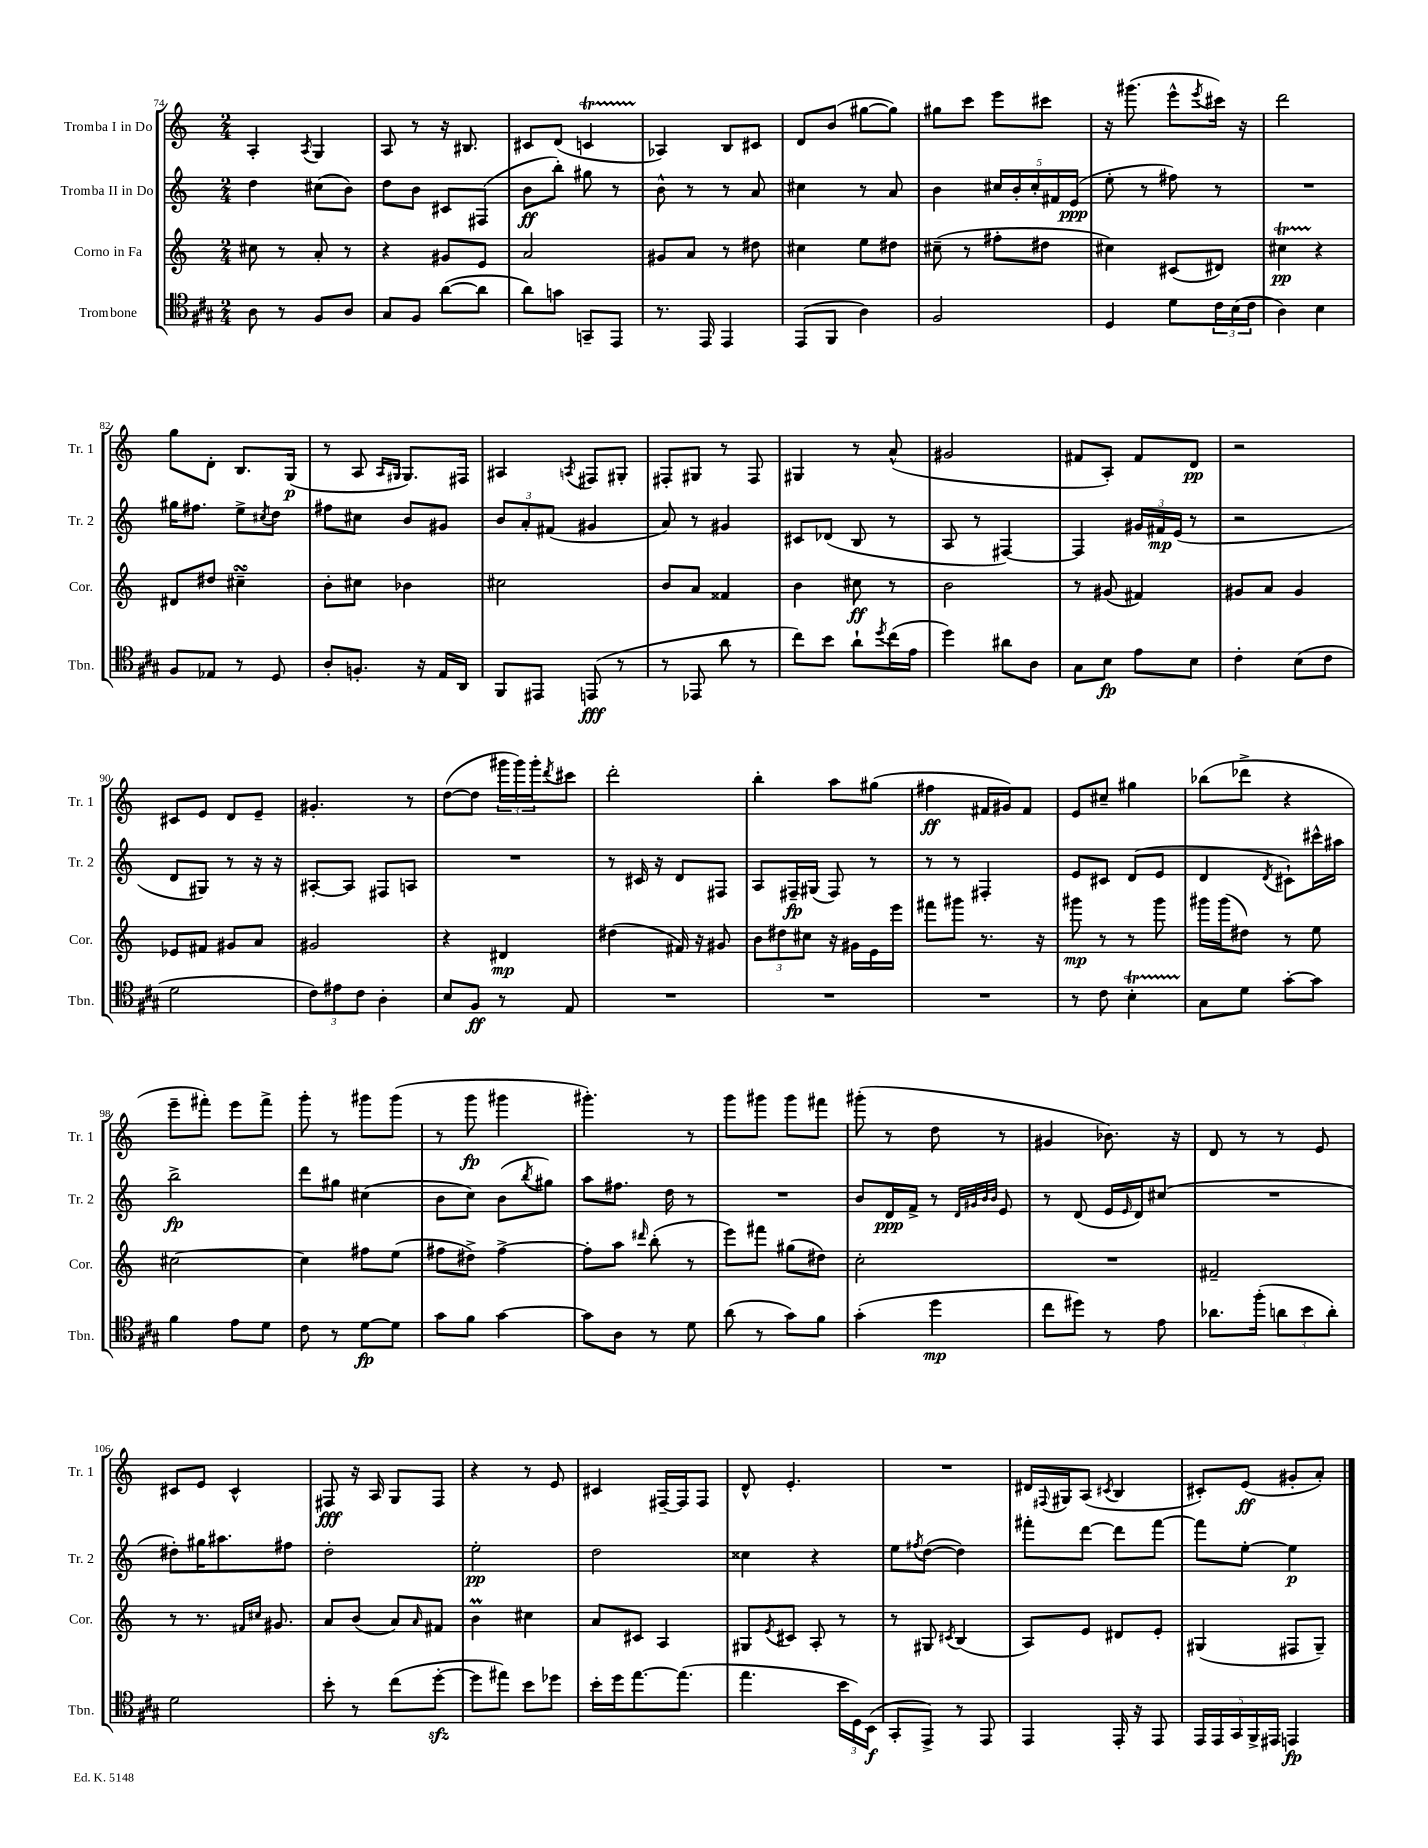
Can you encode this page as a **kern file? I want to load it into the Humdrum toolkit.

**kern	**dynam	**kern	**dynam	**kern	**dynam	**kern	**dynam
*part4	*part4	*part3	*part3	*part2	*part2	*part1	*part1
*staff4	*staff4	*staff3	*staff3	*staff2	*staff2	*staff1	*staff1
*I"Trombone	*	*I"Corno in Fa	*	*I"Tromba II in Do	*	*I"Tromba I in Do	*
*I'Tbn.	*	*I'Cor.	*	*I'Tr. 2	*	*I'Tr. 1	*
*clefC4	*	*clefG2	*	*clefG2	*	*clefG2	*
*k[f#c#g#]	*	*k[]	*	*k[]	*	*k[]	*
*M2/4	*	*M2/4	*	*M2/4	*	*M2/4	*
=74	=74	=74	=74	=74	=74	=74	=74
8A\	.	8cc#X\	.	4dd\	.	4A'/	.
8r	.	8r	.	.	.	.	.
.	.	.	.	.	.	8qA/	.
8F#/L	.	8a'/	.	(8cc#X\L	.	4G/	.
8A/J	.	8r	.	8b\J)	.	.	.
=75	=75	=75	=75	=75	=75	=75	=75
8G#/L	.	4r	.	8dd\L	.	8A/	.
8F#/J	.	.	.	8b\J	.	8r	.
([8a\L	.	8g#X/L	.	8c#X/L	.	16r	.
.	.	.	.	.	.	8.B#X/	.
8a\J]	.	8e/J	.	(8F#X/J	.	.	.
=76	=76	=76	=76	=76	=76	=76	=76
8a\L)	.	2a/	.	8b\L	ff	8c#X/L	.
8gn\J	.	.	.	8bb'\J)	.	(8d/J	.
8GGn~/L	.	.	.	8gg#X\	.	4cnT/	.
8EE/J	.	.	.	8r	.	.	.
=77	=77	=77	=77	=77	=77	=77	=77
8.r	.	8g#X/L	.	8b^^\	.	4A-X/)	.
.	.	8a/J	.	8r	.	.	.
16EE/	.	.	.	.	.	.	.
4EE/	.	8r	.	8r	.	8B/L	.
.	.	8dd#X\	.	8a/	.	8c#X/J	.
=78	=78	=78	=78	=78	=78	=78	=78
(8EE/L	.	4cc#X\	.	4cc#X\	.	8d/L	.
8FF#/J	.	.	.	.	.	(8b/J	.
4A\)	.	8ee\L	.	8r	.	[8gg#X\L	.
.	.	8dd#X\J	.	8a/	.	8gg#\J])	.
=79	=79	=79	=79	=79	=79	=79	=79
2F#/	.	(8cc#X~\	.	4b\	.	8gg#X\L	.
.	.	8r	.	.	.	8ccc\J	.
.	.	8ff#X'\L	.	20cc#X/LL	.	8eee\L	.
.	.	.	.	20b'/	.	.	.
.	.	.	.	20cc#'/	.	.	.
.	.	8dd#X\J	.	.	.	8ccc#X\J	.
.	.	.	.	20f#X/	.	.	.
.	.	.	.	(20e/JJ	ppp	.	.
=80	=80	=80	=80	=80	=80	=80	=80
4D/	.	4cc#X\)	.	8ee'\	.	16r	.
.	.	.	.	.	.	(8.ggg#X\	.
.	.	.	.	8r	.	.	.
8d\L	.	(8c#X/L	.	8ff#X\)	.	8eee^^\L	.
.	.	.	.	.	.	8qeee/	.
24c#\L	.	8d#X/J)	.	8r	.	16ccc#X\Jk)	.
(24B\	.	.	.	.	.	.	.
.	.	.	.	.	.	16r	.
24c#\JJ	.	.	.	.	.	.	.
=81	=81	=81	=81	=81	=81	=81	=81
4A\)	.	4cc#Xt\	pp	2r	.	2ddd\	.
4B\	.	4r	.	.	.	.	.
!!LO:LB:g=z
=82	=82	=82	=82	=82	=82	=82	=82
8F#/L	.	8d#X/L	.	16gg#X\KL	.	8gg\L	.
.	.	.	.	8.ff#X\J	.	.	.
8E-X/J	.	8dd#X/J	.	.	.	8d'\J	.
8r	.	4cc#XsSsS~\	.	8ee^\L	.	8.B/L	.
.	.	.	.	8qcc#X/	.	.	.
8D/	.	.	.	8dd\J	.	.	.
.	.	.	.	.	.	(16G/Jk	p
=83	=83	=83	=83	=83	=83	=83	=83
8A'/L	.	8b'\L	.	8ff#X\L	.	8r	.
8.Fn'/J	.	8cc#X\J	.	8cc#X\J	.	8A/	.
.	.	.	.	.	.	16qqA/LL	.
.	.	.	.	.	.	16qqG#X/JJ	.
.	.	4b-X\	.	8b/L	.	8.G#/L)	.
16r	.	.	.	.	.	.	.
16E/LL	.	.	.	8g#X/J	.	.	.
16AA/JJ	.	.	.	.	.	16F#X/Jk	.
=84	=84	=84	=84	=84	=84	=84	=84
8FF#/L	.	2cc#X\	.	12b/L	.	4A#X/	.
.	.	.	.	12a'/	.	.	.
8EE#X/J	.	.	.	.	.	.	.
.	.	.	.	(12f#X/J	.	.	.
.	.	.	.	.	.	8qAn/	.
(8EEn/	fff	.	.	4g#X/	.	8F#X/L	.
8r	.	.	.	.	.	8G#X'/J	.
=85	=85	=85	=85	=85	=85	=85	=85
8r	.	8b/L	.	8a/)	.	8F#X'/L	.
8EE-X/	.	8a/J	.	8r	.	8G#X/J	.
8a\	.	4f##X/	.	4g#X/	.	8r	.
8r	.	.	.	.	.	8F#/	.
=86	=86	=86	=86	=86	=86	=86	=86
8cc#\L)	.	4b\	.	8c#X/L	.	4G#X/	.
8b\J	.	.	.	(8d-X/J	.	.	.
8a`\L	.	8cc#X\	ff	8B/	.	8r	.
8qdd/	.	.	.	.	.	.	.
(16cc#\L	.	8r	.	8r	.	(8a^^/	.
16e\JJ	.	.	.	.	.	.	.
=87	=87	=87	=87	=87	=87	=87	=87
4dd\)	.	2b\	.	8A/	.	2g#X/	.
.	.	.	.	8r	.	.	.
8a#X\L	.	.	.	[4F#X/)	.	.	.
8A\J	.	.	.	.	.	.	.
=88	=88	=88	=88	=88	=88	=88	=88
8G#\L	.	8r	.	4F#/]	.	8f#X/L	.
8B\J	fp	(8g#X/	.	.	.	8A'/J)	.
8e\L	.	4f#X/)	.	24g#X/LL	.	8f#/L	.
.	.	.	.	24f#X/	mp	.	.
.	.	.	.	(24e/JJ	.	.	.
8B\J	.	.	.	8r	.	8d/J	pp
=89	=89	=89	=89	=89	=89	=89	=89
4c#'\	.	8g#X/L	.	2r	.	2r	.
.	.	8a/J	.	.	.	.	.
(8B\L	.	4g#/	.	.	.	.	.
8c#\J	.	.	.	.	.	.	.
!!LO:LB:g=z
=90	=90	=90	=90	=90	=90	=90	=90
2d\	.	8e-X/L	.	8d/L	.	8c#X/L	.
.	.	8f#X/J	.	8G#X/J)	.	8e/J	.
.	.	8g#X/L	.	8r	.	8d/L	.
.	.	8a/J	.	16r	.	8e~/J	.
.	.	.	.	16r	.	.	.
=91	=91	=91	=91	=91	=91	=91	=91
12c#\L)	.	2g#X/	.	[8A#X'/L	.	4.g#X'/	.
12e#X\	.	.	.	.	.	.	.
.	.	.	.	8A#/J]	.	.	.
12c#\J	.	.	.	.	.	.	.
4A'\	.	.	.	8F#X/L	.	.	.
.	.	.	.	8An/J	.	8r	.
=92	=92	=92	=92	=92	=92	=92	=92
8B/L	.	4r	.	2r	.	([8dd\L	.
8F#/J	ff	.	.	.	.	8dd\J]	.
8r	.	4d#X/	mp	.	.	24ggg#X\LL	.
.	.	.	.	.	.	24ggg#\)	.
.	.	.	.	.	.	24ggg#'\J	.
.	.	.	.	.	.	8qddd/	.
8E/	.	.	.	.	.	8ccc#X\J	.
=93	=93	=93	=93	=93	=93	=93	=93
2r	.	(4dd#X\	.	8r	.	2ddd'\	.
.	.	.	.	16c#X/	.	.	.
.	.	.	.	16r	.	.	.
.	.	16f#X/)	.	8d/L	.	.	.
.	.	16r	.	.	.	.	.
.	.	8g#X/	.	8F#X/J	.	.	.
=94	=94	=94	=94	=94	=94	=94	=94
2r	.	12b\L	.	8A/L	.	4bb'\	.
.	.	12dd#X\	.	.	.	.	.
.	.	.	.	16F#X~/L	fp	.	.
.	.	12cc#X\J	.	.	.	.	.
.	.	.	.	(16G#X/JJ	.	.	.
.	.	16r	.	8F#/)	.	8aa\L	.
.	.	16g#X\LL	.	.	.	.	.
.	.	16e\	.	8r	.	(8gg#X\J	.
.	.	16eee\JJ	.	.	.	.	.
=95	=95	=95	=95	=95	=95	=95	=95
2r	.	8fff#X\L	.	8r	.	4ff#X\	ff
.	.	8ggg#X\J	.	8r	.	.	.
.	.	8.r	.	4F#X'/	.	16f#X/LL	.
.	.	.	.	.	.	16g#X/J)	.
.	.	.	.	.	.	8f#/J	.
.	.	16r	.	.	.	.	.
=96	=96	=96	=96	=96	=96	=96	=96
8r	.	8ggg#X\	mp	8e/L	.	8e/L	.
8c#\	.	8r	.	8c#X/J	.	8cc#X~/J	.
4BT'\	.	8r	.	(8d/L	.	4gg#X\	.
.	.	8ggg#\	.	8e/J	.	.	.
=97	=97	=97	=97	=97	=97	=97	=97
8G#\L	.	16ggg#X\LL	.	4d/	.	(8bb-X\L	.
.	.	(16ggg#\J	.	.	.	.	.
8d\J	.	8dd#X\J)	.	.	.	8ddd-X^\J	.
.	.	.	.	8qd/	.	.	.
[8g#'\L	.	8r	.	8c#X`\L)	.	4r	.
8g#\J]	.	8ee\	.	16ccc#X^^\L	.	.	.
.	.	.	.	16aa#X\JJ	.	.	.
!!LO:LB:g=z
=98	=98	=98	=98	=98	=98	=98	=98
4f#\	.	[2cc#X\	.	2bb^\	fp	8eee~\L	.
.	.	.	.	.	.	8fff#X'\J)	.
8e\L	.	.	.	.	.	8eee\L	.
8d\J	.	.	.	.	.	8fff#^\J	.
=99	=99	=99	=99	=99	=99	=99	=99
8c#\	.	4cc#\]	.	8ddd\L	.	8ggg'\	.
8r	.	.	.	8gg#X\J	.	8r	.
[8d\L	fp	8ff#X\L	.	(4cc#X\	.	8ggg#X\L	.
8d\J]	.	(8ee\J	.	.	.	(8ggg#\J	.
=100	=100	=100	=100	=100	=100	=100	=100
8g#\L	.	8ff#X\L	.	8b\L	.	8r	.
8f#\J	.	8dd#X^\J)	.	8cc\J)	.	8ggg\	fp
[4g#\	.	[4ff#^\	.	(8b\L	.	4ggg#X\	.
.	.	.	.	8qbb/	.	.	.
.	.	.	.	8gg#X\J)	.	.	.
=101	=101	=101	=101	=101	=101	=101	=101
8g#\L]	.	8ff#'\L]	.	8aa\L	.	4.ggg#X'\)	.
8A\J	.	8aa\J	.	8.ff#X\J	.	.	.
.	.	16qqddd#X/	.	.	.	.	.
8r	.	(8bb'\	.	.	.	.	.
.	.	.	.	16dd\	.	.	.
8d\	.	8r	.	8r	.	8r	.
=102	=102	=102	=102	=102	=102	=102	=102
(8a\	.	8eee\L)	.	2r	.	8ggg\L	.
8r	.	8fff#X\J	.	.	.	8ggg#X\J	.
8g#\L)	.	(8gg#X\L	.	.	.	8ggg#\L	.
8f#\J	.	8dd#X\J)	.	.	.	8fff#X\J	.
=103	=103	=103	=103	=103	=103	=103	=103
(4g#'\	.	2cc'\	.	8b/L	.	(8ggg#X'\	.
.	.	.	.	16d/L	ppp	8r	.
.	.	.	.	16f^/JJ	.	.	.
4dd\	mp	.	.	8r	.	8dd\	.
.	.	.	.	32qqd/LLL	.	.	.
.	.	.	.	32qqg#X/	.	.	.
.	.	.	.	32qqb/	.	.	.
.	.	.	.	32qqb/JJJ	.	.	.
.	.	.	.	8e/	.	8r	.
=104	=104	=104	=104	=104	=104	=104	=104
8cc#\L	.	2r	.	8r	.	4g#X/	.
8dd#X\J)	.	.	.	(8d/	.	.	.
8r	.	.	.	16e/LL	.	8.b-X\)	.
.	.	.	.	16qqe/	.	.	.
.	.	.	.	16d/J)	.	.	.
8e\	.	.	.	(8cc#X/J	.	.	.
.	.	.	.	.	.	16r	.
=105	=105	=105	=105	=105	=105	=105	=105
8.a-X\L	.	2f#X~/	.	2r	.	8d/	.
.	.	.	.	.	.	8r	.
(16ff#'\Jk	.	.	.	.	.	.	.
12an\L	.	.	.	.	.	8r	.
12b\	.	.	.	.	.	.	.
.	.	.	.	.	.	8e/	.
12a'\J)	.	.	.	.	.	.	.
!!LO:LB:g=z
=106	=106	=106	=106	=106	=106	=106	=106
2d\	.	8r	.	8dd#X'\L)	.	8c#X/L	.
.	.	8.r	.	16gg#X\K	.	8e/J	.
.	.	.	.	8.aa#X\	.	.	.
.	.	.	.	.	.	4c#^^/	.
.	.	16qqf#X/LL	.	.	.	.	.
.	.	16qqcc#X/JJ	.	.	.	.	.
.	.	8.g#X/	.	.	.	.	.
.	.	.	.	8ff#X\J	.	.	.
=107	=107	=107	=107	=107	=107	=107	=107
8b'\	.	8a/L	.	2dd'\	.	8F#X/	fff
8r	.	(8b/J	.	.	.	16r	.
.	.	.	.	.	.	16A/	.
(8cc#\L	.	8a/L)	.	.	.	8G/L	.
.	.	16qqa/	.	.	.	.	.
[8ddzz'\J	.	8f#X/J	.	.	.	8F#/J	.
=108	=108	=108	=108	=108	=108	=108	=108
8dd\L]	.	4bm\	.	2ee'\	pp	4r	.
8ee#X\J)	.	.	.	.	.	.	.
8b\L	.	4cc#X\	.	.	.	8r	.
8dd-X\J	.	.	.	.	.	8e/	.
=109	=109	=109	=109	=109	=109	=109	=109
16b'\LL	.	8a/L	.	2dd\	.	4c#X/	.
16dd\J	.	.	.	.	.	.	.
[8.ee\	.	8c#X/J	.	.	.	.	.
.	.	4A/	.	.	.	[16F#X~/LL	.
(8.ee\J]	.	.	.	.	.	16F#/J]	.
.	.	.	.	.	.	8F#/J	.
=110	=110	=110	=110	=110	=110	=110	=110
4.ee\	.	8G#X/L	.	4cc##X\	.	8d^^/	.
.	.	8qe/	.	.	.	.	.
.	.	8c#X/J	.	.	.	4.e'/	.
.	.	8A'/	.	4r	.	.	.
24b\LL	.	8r	.	.	.	.	.
24D\)	.	.	.	.	.	.	.
(24BB\JJ	f	.	.	.	.	.	.
=111	=111	=111	=111	=111	=111	=111	=111
8GG#'/L	.	8r	.	8ee\L	.	2r	.
.	.	.	.	8qff#X/	.	.	.
8EE^/J)	.	8G#X/	.	([8dd\J	.	.	.
.	.	8qc#X/	.	.	.	.	.
8r	.	(4B/	.	4dd\])	.	.	.
8EE/	.	.	.	.	.	.	.
=112	=112	=112	=112	=112	=112	=112	=112
4EE/	.	8A/L)	.	8fff#X'\L	.	16d#X/LL	.
.	.	.	.	.	.	8qqF#X/	.
.	.	.	.	.	.	16G#X/J	.
.	.	8e/J	.	[8ddd\J	.	(8A/J	.
.	.	.	.	.	.	8qc#X/	.
16EE'/	.	8d#X/L	.	8ddd\L]	.	4B/	.
16r	.	.	.	.	.	.	.
8EE/	.	8e'/J	.	[8fff#\J	.	.	.
=113	=113	=113	=113	=113	=113	=113	=113
20EE/LL	.	(4G#X/	.	8fff#\L]	.	8c#X'/L)	.
20EE/	.	.	.	.	.	.	.
20GG#/	.	.	.	.	.	.	.
.	.	.	.	[8ee'\J	.	(8e/J	ff
20FF#^/	.	.	.	.	.	.	.
20EE#X/JJ	.	.	.	.	.	.	.
4EEn/	fp	8F#X/L	.	4ee\]	p	8g#X'/L	.
.	.	8G#~/J)	.	.	.	8a'/J)	.
==	==	==	==	==	==	==	==
*-	*-	*-	*-	*-	*-	*-	*-
